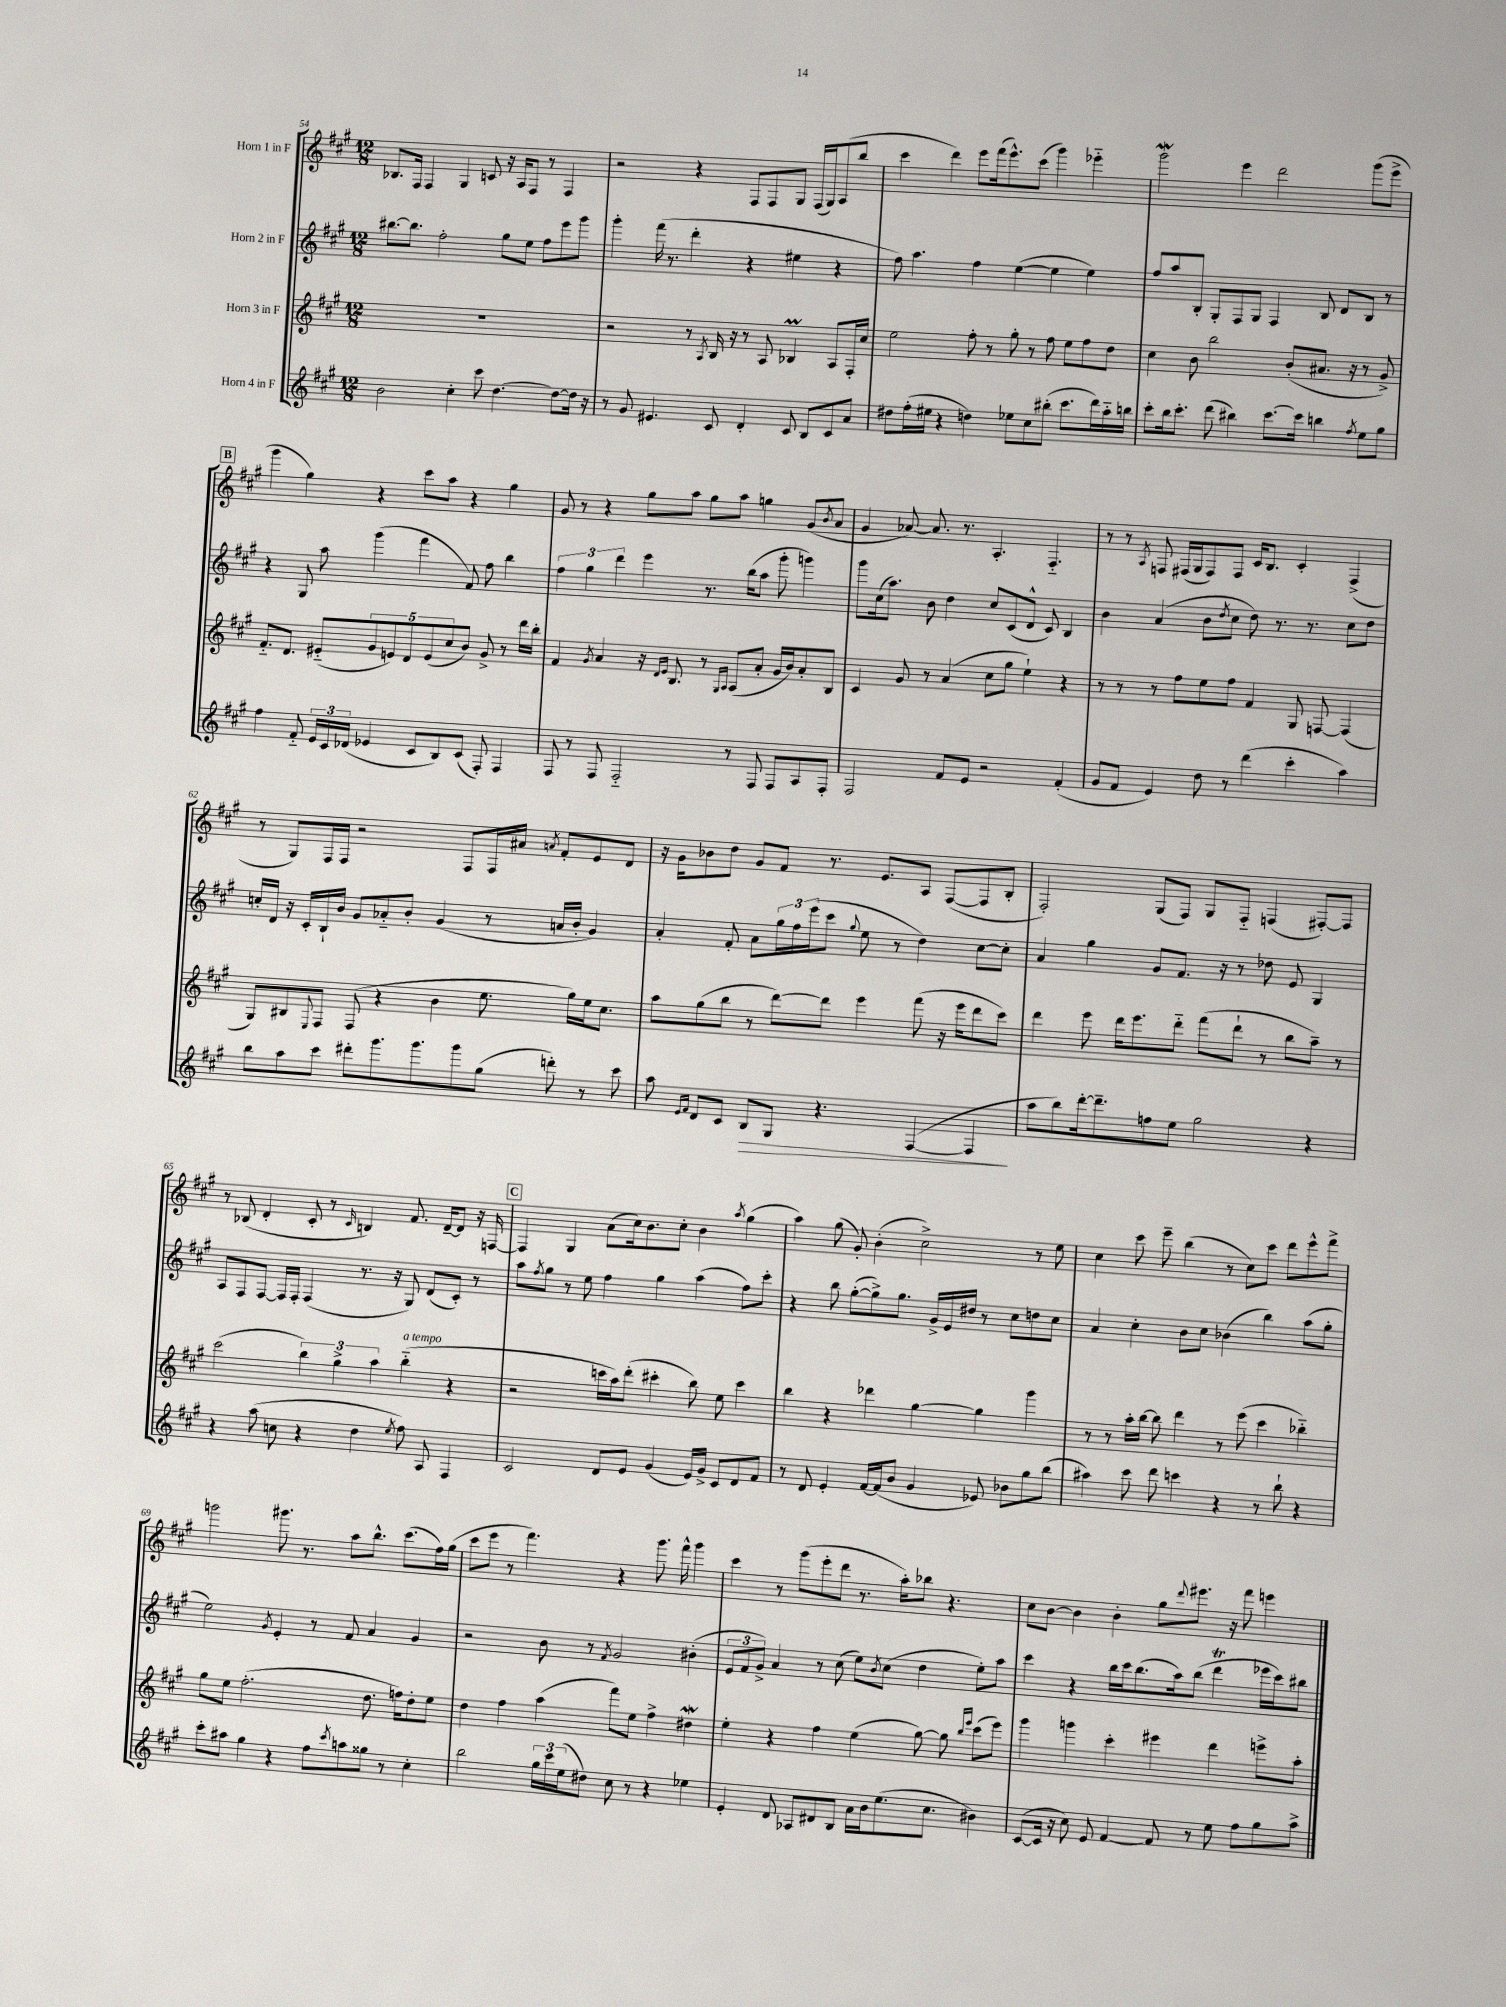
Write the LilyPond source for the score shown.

<<
\new StaffGroup <<
\new Staff = "s0" \with { instrumentName = "Horn 1 in F" } {
    \clef treble \key a \major \numericTimeSignature \time 12/8
    bes8. fis16 fis4 gis4 c'8 r16 a16 fis8 r8 fis4 |
    r2 r4 fis8 fis8 gis8 fis16( gis16) a8( b''8 |
    cis'''4 d'''4) e'''8 fis'''16( e'''8.-^) cis'''8( gis'''4) ees'''4-_ |
    gis'''2\mordent e'''4 d'''2 gis'''8( e'''8-> |
    \mark \markup { \box "B" } gis'''4 gis''4) r4 cis'''8 a''8 r4 gis''4 |
    gis'8 r8 r4 gis''8 a''8 gis''8 a''8 g''4 gis'8( \acciaccatura { b'8 } a'8 |
    gis'4 aes'8~) aes'8. r8. a4.-. fis4.-_ |
    r8 r8 \acciaccatura { a8 } f8 fis16( gis16 fis8) fis8 cis'16 b8. cis'4-. fis4->( |
    r8 gis8) fis16 fis16 r2 fis8 fis16 ais'16 \acciaccatura { a'8 } fis'8-. e'8 d'8 |
    r16 gis'16 bes'8 d''8 gis'8 fis'8 r8. e'8. a8 fis8~( fis8 b8-. |
    fis2-.) gis8( fis8) gis8 fis8-_ f4( fis8~-.) fis8 |
    r8 bes8( d'4-. cis'8-. r8 \grace { cis'16 } b4) fis'8. d'16~-- d'8 r16 f16~ |
    \mark \markup { \box "C" } f4 gis4 a'8( cis''16) b'8. cis''8-. b'4 \acciaccatura { a''8 } gis''4( |
    a''4) gis''8( gis'8-.) b'4-.( cis''2->) r8 e''8 |
    cis''4 cis'''8 e'''8-- b''4( r8 cis''8) cis'''8 d'''8 e'''8-^ fis'''8-> |
    g'''2 gis'''8. r8. a''8 b''8.-^ cis'''8.( fis''16) gis''16( |
    cis'''8 e'''8 r8 fis'''4.) r4 gis'''8. fis'''16-^ gis'''4 |
    cis'''4 r8 gis'''8( e'''8-. d'''8 r8. a''16-.) bes''8 r4. |
    cis''8 b'8~ b'4 b'4-. gis''8 \appoggiatura { d'''8 } eis'''8. r16 fis'''8 e'''4 \bar "|." |
}
\new Staff = "s1" \with { instrumentName = "Horn 2 in F" } {
    \clef treble \key a \major \numericTimeSignature \time 12/8
    bis''8.~ bis''8. fis''2-. gis''8 e''8 fis''8 e'''8 gis'''8 |
    gis'''4-. fis'''16( r8. d'''4-. r4 eis''4 r4 |
    fis''8) a''4. fis''4 e''4~( e''4 e''4) |
    fis''8 a''8 b8-. gis8-. fis8 gis8 fis4 b8 d'8 b8 r8 |
    \mark \markup { \box "B" } r4 gis8 a''8 gis'''4( fis'''4 fis'8) fis''8 b''4 |
    \tuplet 3/2 { fis''4 gis''4 d'''4 } e'''4 r8. b''16( a''8 gis'''8-. g'''4) |
    gis'''8 cis''16( a''8.) b'8 d''4 cis''8 cis'8( d'8-^ cis'8) b4 |
    b'4 a'4( b'8 \acciaccatura { d''8 } cis''8 d''8) r8. r8. cis''8 d''8 |
    c''16-. d'16 r16 cis'16-. b16-! b'16 gis'8 aes'8-_ b'8-. gis'4( r8 a'16 b'16-. gis'4) |
    a'4-. fis'8-. a'8 \tuplet 3/2 { gis''16 fis''16 e'''16( } cis'''8 \appoggiatura { gis''8 } e''8 r8 d''4) cis''8~ cis''8-. |
    a'4 gis''4 gis'8 fis'8. r16 r8 des''8 e'8 gis4 |
    a8 fis8 fis8~ fis16 fis16-. fis4( r8. r16 gis8) d'8( cis'8-.) r8 |
    \mark \markup { \box "C" } a''8 \acciaccatura { fis''8 } gis''8 r8 e''8 fis''4 gis''4 a''4( fis''8) cis'''8-. |
    r4 b''8 gis''8~-.( gis''8->) gis''8. gis'16-> e'16 dis''16 r8 cis''8 d''8 cis''8 |
    a'4 cis''4-. b'8 cis''8 bes'4( b''4) a''8( gis''8-. |
    e''2) \acciaccatura { gis'8 } e'4-. r8 fis'8 a'4 gis'4 |
    r2 b'8 r8 \acciaccatura { fis'8 } gis'2 bis'4-.( |
    \tuplet 3/2 { e'8 fis'8 gis'8->) } a'4 r8 cis''8( e''8) \acciaccatura { b'8 } cis''8( d''4 e''8-.) a''8 |
    cis'''4 r4 b''16 cis'''16 b''8.( a''16) b''8( d'''4\trill ees'''16 cis'''16) bis''8 \bar "|." |
}
\new Staff = "s2" \with { instrumentName = "Horn 3 in F" } {
    \clef treble \key a \major \numericTimeSignature \time 12/8
    R1. |
    r2 r8 \acciaccatura { a8 } b16 r16 r8 a8 bes4\prall a8 fis16-. cis''16 |
    e''2 fis''8-. r8 gis''8-. r8 fis''8 e''8 fis''8 d''8 |
    cis''4 b'8 b''2 b'8-.( ais'8. r16 r8 gis'8->) |
    \mark \markup { \box "B" } fis'8.-_ d'8. eis'8-_( \tuplet 5/4 { gis'8 e'8) d'8 e'8( cis''8 } b'8) gis'8-> r8 d'''16 b''16-. |
    fis'4 \acciaccatura { gis'8 } a'4 r16 \grace { d'16 e'16 } b8. r8 \grace { gis16 a16 } a8( a'8-. gis'16 b'16) a'8-. b8 |
    cis'4 gis'8 r8 a'4( cis''8 gis''8 e''4-!) r4 |
    r8 r8 r8 fis''8 e''8 fis''8 fis'4 gis8 f8~ f4( |
    gis8) bis8 \appoggiatura { e8 } fis8 fis8( r4 b'4 e''8. gis''16) e''16 cis''8. |
    a''8 gis''8( b''8 r8 d'''8~) d'''8 e'''4 fis'''8( r16 e'''16 d'''8 cis'''8) |
    d'''4 e'''8 d'''16 e'''8. d'''8-_ fis'''8( d'''8-! r8 b''8 a''8--) r8 |
    cis'''2( \tuplet 3/2 { b''4) gis''4-> a''4 } b''4-_^\markup { \italic "a tempo" }( r4 |
    \mark \markup { \box "C" } r2 c'''16 a''16) d'''8-.( cis'''4-. b''8) e''8 cis'''4 |
    b''4 r4 des'''4 gis''4~ gis''4 gis'''4 |
    r8 r8 a''16-. b''16~ b''8 d'''4 r8 e'''8( cis'''4 bes''4-_) |
    gis''8 e''8 fis''2.-.( d''8. f''16) d''8-. e''8 |
    d''4 fis''4 a''4( fis'''8) e''8 fis''4-> dis''4\mordent |
    e''4-. r4 fis''4 e''4( gis''8~) gis''8 \grace { b''16 e'''16 } cis'''8( e'''8) |
    gis'''4 g'''4 cis'''4-. eis'''4 d'''4 e'''8-> a''8-. \bar "|." |
}
\new Staff = "s3" \with { instrumentName = "Horn 4 in F" } {
    \clef treble \key a \major \numericTimeSignature \time 12/8
    b'2 cis''4-. cis'''8 d''4.~ d''8~ d''16 r16 |
    r8 gis'8 eis'4. cis'8 d'4-. cis'8 b8 cis'8 a'8 |
    dis''8 fis''16-.( eis''16 r4 d''4) ees''8 cis''8 bis''8-.( cis'''8. d'''16) a''16-_ b''16 |
    cis'''8-. b''16 cis'''8.-. d'''8( bis''4) cis'''8.~ cis'''16 b''4 \acciaccatura { fis''8 } e''8 gis''8 |
    \mark \markup { \box "B" } fis''4 fis'8-_ \tuplet 3/2 { e'16 cis'16 des'16( } ees'4 cis'8 b8) cis'8( fis8-.) fis4 |
    fis8 r8 fis8 fis2-_ r8 fis8 fis8 a8 fis8-. |
    fis2 fis'8 e'8 r2 fis'4-.( |
    gis'8 fis'8 e'4) d''8 r8 d'''4( cis'''4-. a''4) |
    b''8 a''8 cis'''8 dis'''8-. gis'''8. gis'''8. gis'''8 gis''8( d'''8-.) r8 cis'''8 |
    a''8 \grace { e'16 fis'16 } d'8 cis'8 b8\> gis8 r4. fis4~( fis4\! |
    a''8 b''8) d'''16~-. d'''8.-- f''8 e''8 gis''2 r4 |
    r4 a''8( c''8 r4 d''4 \acciaccatura { e''8 } fis''8) a8 fis4 |
    \mark \markup { \box "C" } cis'2 d'8 e'8 gis'4( e'16) gis'16-> cis'8 d'8 fis'8 |
    r8 d'8 e'4-. fis'16~ fis'16( b'8 gis'4 ees'8) bes'8 gis''8 b''8( |
    ais''4) cis'''8 d'''8 c'''4 r4 r8 b''8-! r4 |
    cis'''8-. ais''8 gis''4 r4 fis''8 \acciaccatura { cis'''8 } a''8 gisis''8 r8 cis''4-. |
    b''2 \tuplet 3/2 { gis''16 cis'''16 e''16( } dis''8) cis''8 r8 r4 ees''4 |
    e'4-. d'8 aes8 dis'8 b8 a'16 b'16 e''8.( cis''8. bis'4) |
    cis'8~( cis'16 r16 cis''8) e'8 fis'4~ fis'8 r8 e''8 fis''8 gis''8 a''8-> \bar "|." |
}
>>
>>
\layout { \context { \Score currentBarNumber = #54 } }
